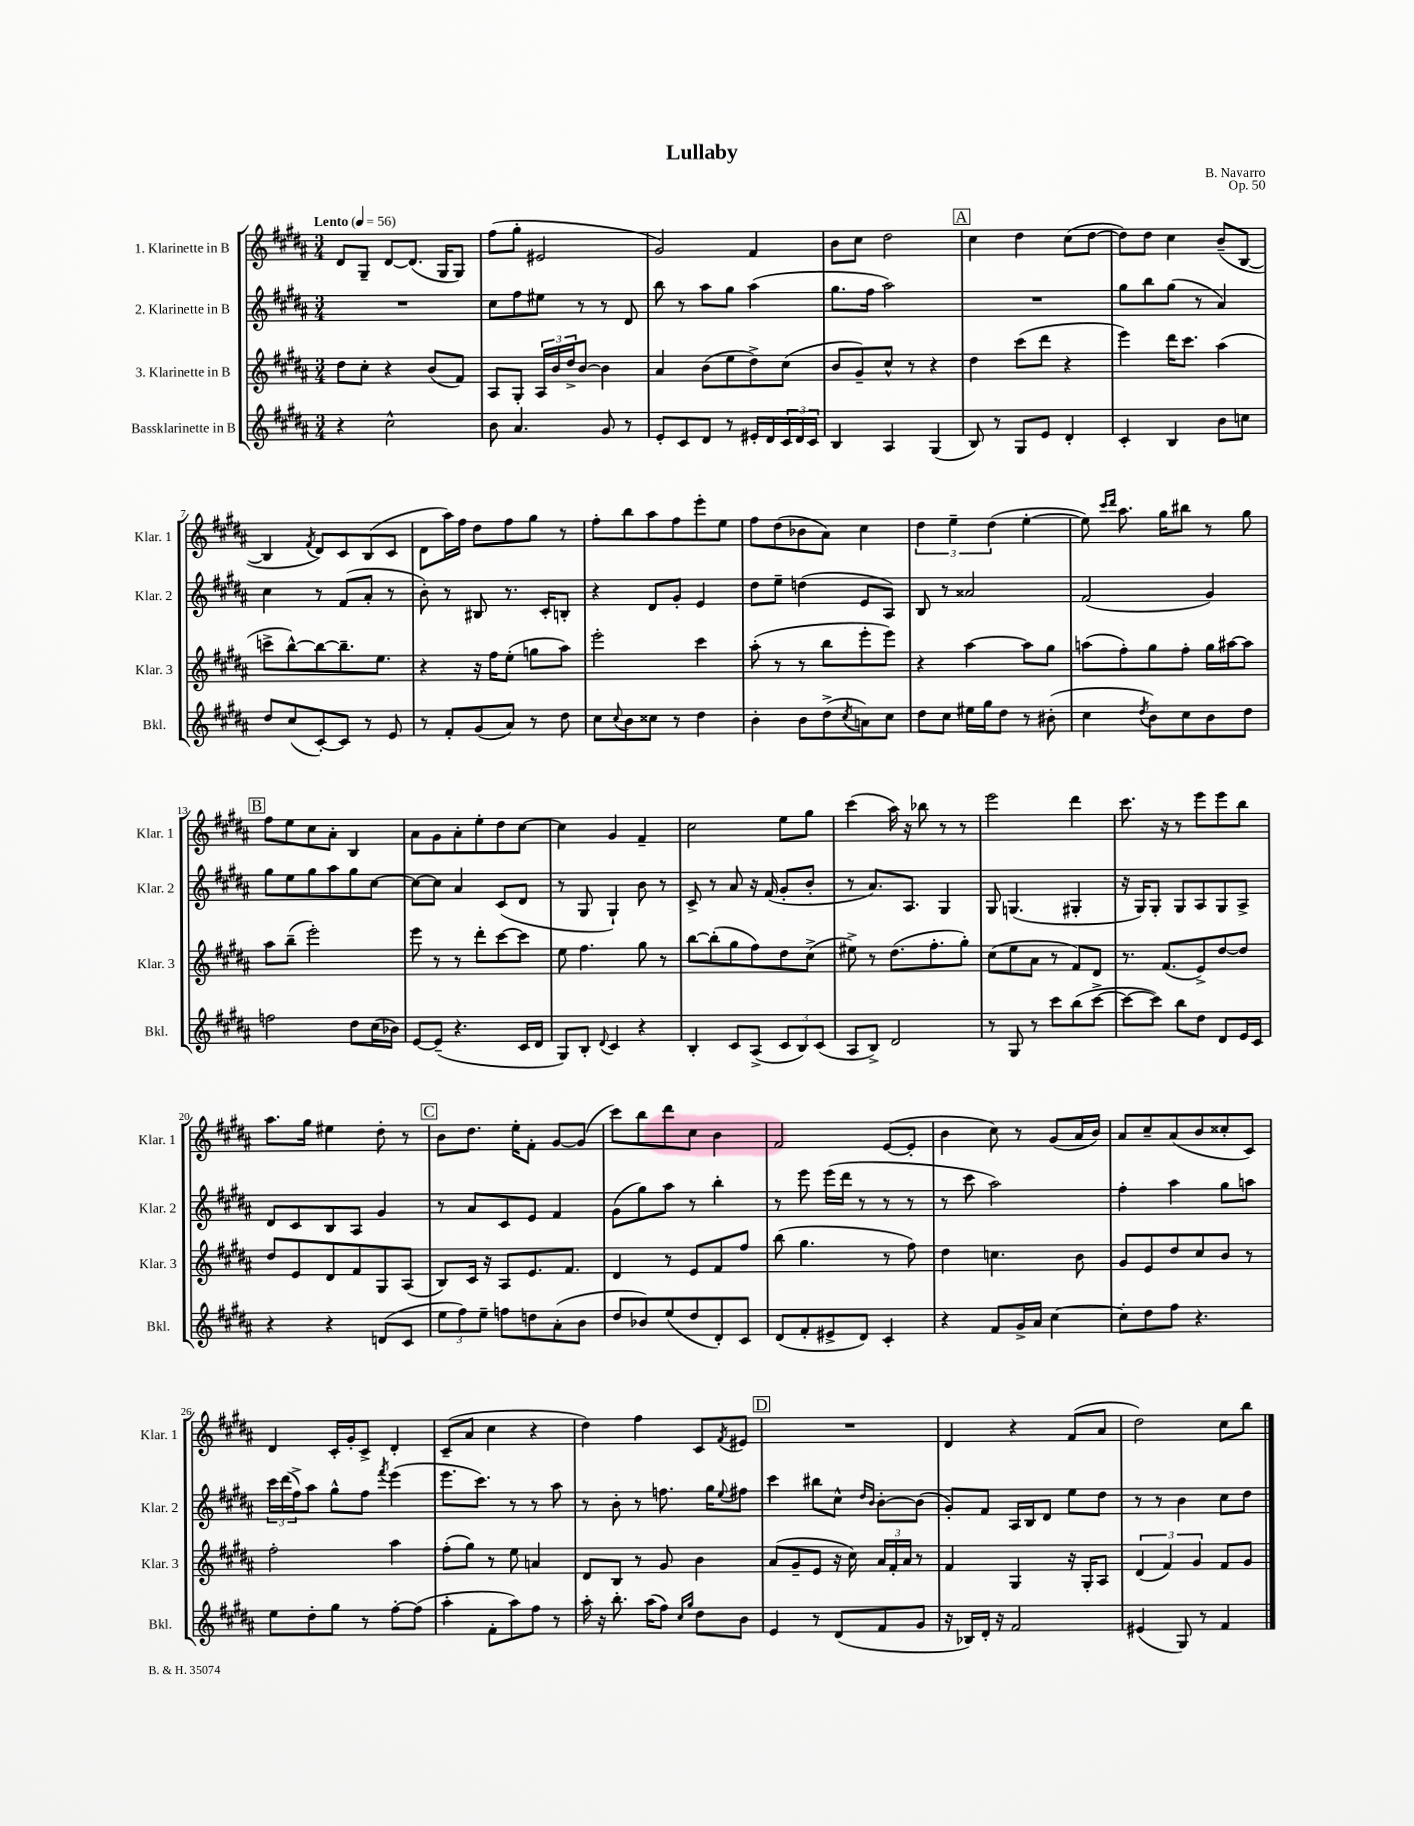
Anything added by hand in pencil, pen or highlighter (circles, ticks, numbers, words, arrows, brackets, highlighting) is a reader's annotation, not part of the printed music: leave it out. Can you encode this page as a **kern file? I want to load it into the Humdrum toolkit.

**kern	**kern	**kern	**kern
*part4	*part3	*part2	*part1
*staff4	*staff3	*staff2	*staff1
*I"Bassklarinette in B	*I"3. Klarinette in B	*I"2. Klarinette in B	*I"1. Klarinette in B
*I'Bkl.	*I'Klar. 3	*I'Klar. 2	*I'Klar. 1
*clefG2	*clefG2	*clefG2	*clefG2
*k[f#c#g#d#a#]	*k[f#c#g#d#a#]	*k[f#c#g#d#a#]	*k[f#c#g#d#a#]
*M3/4	*M3/4	*M3/4	*M3/4
*MM56	*MM56	*MM56	*MM56
=1	=1	=1	=1
!	!	!	!LO:TX:a:B:t=Lento
4r	8dd#\L	2.r	8d#/L
.	8cc#'\J	.	8G#~/J
2cc#^^\	4r	.	[8d#/L
.	.	.	(8.d#/J]
.	(8b/L	.	.
.	.	.	16G#/KL
.	8f#/J)	.	8G#/J)
=2	=2	=2	=2
8b\	8A#/L	8cc#\L	(8ff#\L
4.a#/	8G#'/J	8ff#\	8gg#'\J
.	24A#/LL	8ee#X\J	2e#X/
.	24b/	.	.
.	24dd#^/J	.	.
.	[8b/J	8r	.
8g#/	4b\]	8r	.
8r	.	8d#/	.
=3	=3	=3	=3
8e'/L	4a#/	8bb\	2g#/)
8c#/	.	8r	.
8d#/J	(8b\L	8aa#\L	.
8r	8ee\	8gg#\J	.
16e#X'/LL	8dd#^\)	(4aa#\	4f#/
16d#/	.	.	.
24c#/	(8cc#\J	.	.
24d#/	.	.	.
24c#/JJ	.	.	.
=4	=4	=4	=4
4B/	8b/L	8.gg#\L	8b\L
.	8g#~/)	.	8cc#\J
.	.	16ff#\Jk	.
4A#/	8cc#^^/J	2aa#\)	2dd#\
.	8r	.	.
(4G#/	4r	.	.
!!LO:REH:place=s1:t=A
=5	=5	=5	=5
8B/)	4dd#\	2.r	4cc#\
8r	.	.	.
8G#/L	(8ccc#\L	.	4dd#\
8e/J	8ddd#\J	.	.
4d#'/	4r	.	(8cc#\L
.	.	.	[8dd#\J
=6	=6	=6	=6
4c#'/	4eee\)	8gg#\L	8dd#\L])
.	.	8bb\	8dd#\J
4B/	16ddd#\KL	(8gg#\J	4cc#\
.	8.ccc#\J	.	.
.	.	8r	.
8b\L	(4aa#\	4a#/)	(8b~/L
8ccn\J	.	.	[8B/J
!!LO:LB:g=z
=7	=7	=7	=7
8dd#/L	8cccn^\L	4cc#\	4B/]
(8cc#/	[8bb^^\)	.	.
.	.	.	8qf#/
[8c#'/)	8bb\_	8r	8d#/L)
8c#/J]	8.bb~\]	(8f#/L	8c#/
8r	.	8a#'/J	(8B/
.	8.ee\J	.	.
8e/	.	8r	8c#/J
=8	=8	=8	=8
8r	4r	8b'\)	8d#\L
8f#'/L	.	8r	16aa#\L)
.	.	.	16ff#\JJ
(8g#/	16r	8B#X/	8dd#\L
.	16ff#\KL	.	.
8a#/J)	(8ee'\J	8.r	8ff#\
8r	8ggn\L	.	8gg#\J
.	.	16c#'/KL	.
8dd#\	8aa#\J)	8Bn'/J	8r
=9	=9	=9	=9
8cc#\L	2eee'\	4r	8ff#'\L
8qqcc#/	.	.	.
8b\	.	.	8bb\
8cc##X\J	.	8d#/L	8aa#\
8r	.	8g#'/J	8ff#\
4dd#\	4ccc#\	4e/	8eee'\
.	.	.	8ee\J
=10	=10	=10	=10
4b'\	(8aa#'\	8dd#\L	8ff#\L
.	8r	8ee~\J	(8dd#\
8b\L	8r	(4ddn\	8b-X\
(8dd#^\	8bb\L	.	8a#\J)
8qcc#/	.	.	.
8an\)	8eee'\	8e/L	4cc#\
8cc#\J	8eee\J)	8A#/J)	.
=11	=11	=11	=11
8dd#\L	4r	8B/	6dd#\
8cc#\J	.	8r	.
.	.	.	6ee~\
16ee#X\LL	[4aa#\	2a##X/	.
16gg#\J	.	.	.
.	.	.	(6dd#\
8dd#\J	.	.	.
8r	8aa#\L]	.	[4ee'\
(8b#X'\	8gg#\J	.	.
=12	=12	=12	=12
4cc#\	(8aan\L	(2f#/	8ee\])
.	.	.	16qqccc#/LL
.	.	.	16qqddd#/JJ
.	8ff#'\)	.	8.aa#\
8qdd#/	.	.	.
8b\L)	8gg#\	.	.
.	.	.	16gg#\KL
8cc#\	8ff#'\J	.	8bb#X\J
8b\	16gg#\LL	4g#/)	8r
.	[16aa#X\J	.	.
8dd#\J	8aa#\J]	.	8gg#\
!!LO:LB:g=z
!!LO:REH:place=s1:t=B
=13	=13	=13	=13
2ffn\	8aa#\L	8gg#\L	8ff#\L
.	(8bb~\J	8ee\	8ee\
.	2eee'\)	8gg#\	8cc#\
.	.	8aa#\	8a#'\J
8dd#\L	.	8gg#\	4B/
(16cc#\L	.	[8cc#\J	.
16b-X\JJ)	.	.	.
=14	=14	=14	=14
[8e/L	8eee\	8cc#\L_	8a#\L
(8e~/J]	8r	8cc#\J]	8g#\
4.r	8r	4a#/	8a#'\
.	8ddd#'\L	.	8ee'\
.	[8ccc#\	(8c#/L	8dd#\
16c#/LL	8ccc#\J]	8d#/J	[8cc#\J
16d#/JJ	.	.	.
=15	=15	=15	=15
8G#/L)	8ee\	8r	4cc#\]
8B'/J	4.ff#\	8G#/	.
8qqd#/	.	.	.
4c#/	.	4G#`/)	4g#/
4r	8gg#\	8b\	4f#~/
.	8r	8r	.
=16	=16	=16	=16
4B'/	[8bb\L	8c#^/	2cc#\
.	(8bb'\]	8r	.
8c#/L	8gg#\	8a#/	.
(8A#^/J	8ff#\)	16r	.
.	.	(16f#/	.
12c#/L	8dd#\	8g#'/L	8ee\L
12B/)	.	.	.
.	(8cc#^\J	8b'/J	8gg#\J
(12c#/J	.	.	.
=17	=17	=17	=17
8A#/L	8ee#X^\)	8r	(4ccc#\
8B^/J)	8r	8.a#/L)	.
2d#/	(8.dd#\L	.	16aa#\)
.	.	8.A#/J	16r
.	.	.	8bb-X\
.	8.ff#'\	.	.
.	.	4G#/	8r
.	8gg#'\J)	.	8r
=18	=18	=18	=18
8r	(8cc#\L	8G#/	2eee\
8G#/	8ee\	(4.Gn/	.
8r	8a#\J	.	.
8ccc#\L	8r	.	.
(8bb\	8f#/L)	4G#X'/	4ddd#\
[8ccc#^\J	8d#/J	.	.
=19	=19	=19	=19
8ccc#\L_	8.r	16r	8.ccc#\
.	.	16G#/KL)	.
8ccc#\J])	.	8G#'/J	.
.	(8.f#/L	.	16r
8bb\L	.	8G#/L	8r
8dd#\J	8e^/)	8A#/	8eee\L
8d#/L	[8dd#/	8G#/	8eee\
16e/L	8dd#/J]	8A#^/J	8bb\J
16c#/JJ	.	.	.
!!LO:LB:g=z
=20	=20	=20	=20
4r	8dd#/L	8d#/L	8.aa#\L
.	8e/	8c#/	.
.	.	.	16gg#\Jk
4r	8d#/	8B/	4ee#X\
.	8f#/	8A#/J	.
(8dn/L	8G#/	4g#/	8dd#'\
8c#/J	(8A#/J	.	8r
!!LO:REH:place=s1:t=C
=21	=21	=21	=21
12ee\L	8B/L)	8r	8b\L
12ff#\)	.	.	.
.	16c#/Jk	8a#/L	8.dd#\J
12ee~\J	.	.	.
.	16r	.	.
8ffn\L	8A#/L	8c#/	.
.	.	.	16ee'\KL
8ddn\	8.e/	8e/J	8f#'\J
(8a#'\	.	4f#/	[8g#/L
.	8.f#/J	.	.
8b\J	.	.	(8g#/J]
=22	=22	=22	=22
8dd#/L	4d#/	(8g#\L	8ccc#\L)
8b-X/)	.	8gg#\)	8bb\
(8ee/	8r	8aa#\J	8ddd#\
8dd#/	8e/L	8r	8cc#\J
8d#'/)	8f#/	4bb'\	4b\
8c#/J	8ff#/J	.	.
=23	=23	=23	=23
(8d#/L	(8bb\	8r	2f#/
8f#'/	4.gg#\	8eee\	.
8e#X^/	.	(16eee\LL	.
.	.	16ddd#\JJ	.
8d#/J)	.	8r	.
4c#'/	8r	8r	([8e/L
.	8ff#\)	8r	8e'/J]
=24	=24	=24	=24
4r	4dd#\	8r	4b\
.	.	8ccc#\	.
8f#/L	4.ccn\	2aa#\)	8cc#\)
16g#^/L	.	.	8r
16a#/JJ	.	.	.
[4cc#\	.	.	(8g#/L
.	8b\	.	16a#/L
.	.	.	16b/JJ)
=25	=25	=25	=25
8cc#'\L]	8g#/L	4ff#'\	8a#/L
8dd#\	8e/	.	8cc#~/
8ff#\J	8dd#/	4aa#\	(8a#/
4.r	8cc#/	.	8b/
.	8b/J	8gg#\L	8cc##X'/
.	8r	8aan\J	8c#/J)
!!LO:LB:g=z
=26	=26	=26	=26
8ee\L	2ff#'\	24ccc#\LL	4d#/
.	.	(24ddd#\	.
.	.	24ff#^\J)	.
8dd#'\	.	8aa#\J	.
8gg#\J	.	8gg#^^\L	16c#'/LL
.	.	.	16g#'/J
8r	.	8ff#\J	8c#^/J
.	.	8qfff#/	.
[8ff#'\L	4aa#\	(4eee\	4d#'/
(8ff#\J]	.	.	.
=27	=27	=27	=27
4aa#'\	(8ff#'\L	8.eee\L	(8c#~/L
.	8gg#\J)	.	8a#/J
.	.	8.ccc#\J)	.
8f#'\L	8r	.	4cc#\
8aa#\)	8ee\	8r	.
8ff#\J	4an/	8r	4r
8r	.	8aa#\	.
=28	=28	=28	=28
16aa#'\	8d#/L	8r	4dd#\)
16r	.	.	.
8.bb'\	8B/J	8b'\	.
.	8r	8r	4ff#\
(16aa#\KL	.	.	.
8ff#\J)	8g#/	8.ffn\	.
16qqcc#/LL	.	.	.
16qqgg#/JJ	.	.	.
8dd#\L	4b\	.	8c#/L
.	.	16gg#\KL	.
.	.	8qqee/	8qf#/
8b\J	.	8ff#X\J	8e#X/J
!!LO:REH:place=s1:t=D
=29	=29	=29	=29
4e/	(8a#/L	4ccc#\	2.r
.	8g#~/	.	.
8r	8e/J	8bb#X\L	.
(8d#/L	16r	8cc#^^\J	.
.	16cc#\)	.	.
.	.	16qqdd#/LL	.
.	.	16qqb/JJ	.
8f#/	24a#/LL	[8b'\L	.
.	24f#'/	.	.
.	24a#/JJ	.	.
8g#/J	8r	(8b\J]	.
=30	=30	=30	=30
16r	4f#/	8g#'/L)	4d#/
16B-X/LL)	.	.	.
16d#'/JJ	.	8f#/J	.
16r	.	.	.
2f#/	4G#/	16A#/LL	4r
.	.	16B/J	.
.	.	8d#/J	.
.	16r	8ee\L	(8f#/L
.	16G#'/KL	.	.
.	8A#/J	8dd#\J	8a#/J
=31	=31	=31	=31
(4e#X/	(6d#/	8r	2dd#\)
.	.	8r	.
.	6f#/)	.	.
8G#/)	.	4b\	.
.	6g#/	.	.
8r	.	.	.
4f#/	8f#/L	8cc#\L	8cc#\L
.	8g#/J	8dd#\J	8bb\J
==	==	==	==
*-	*-	*-	*-
